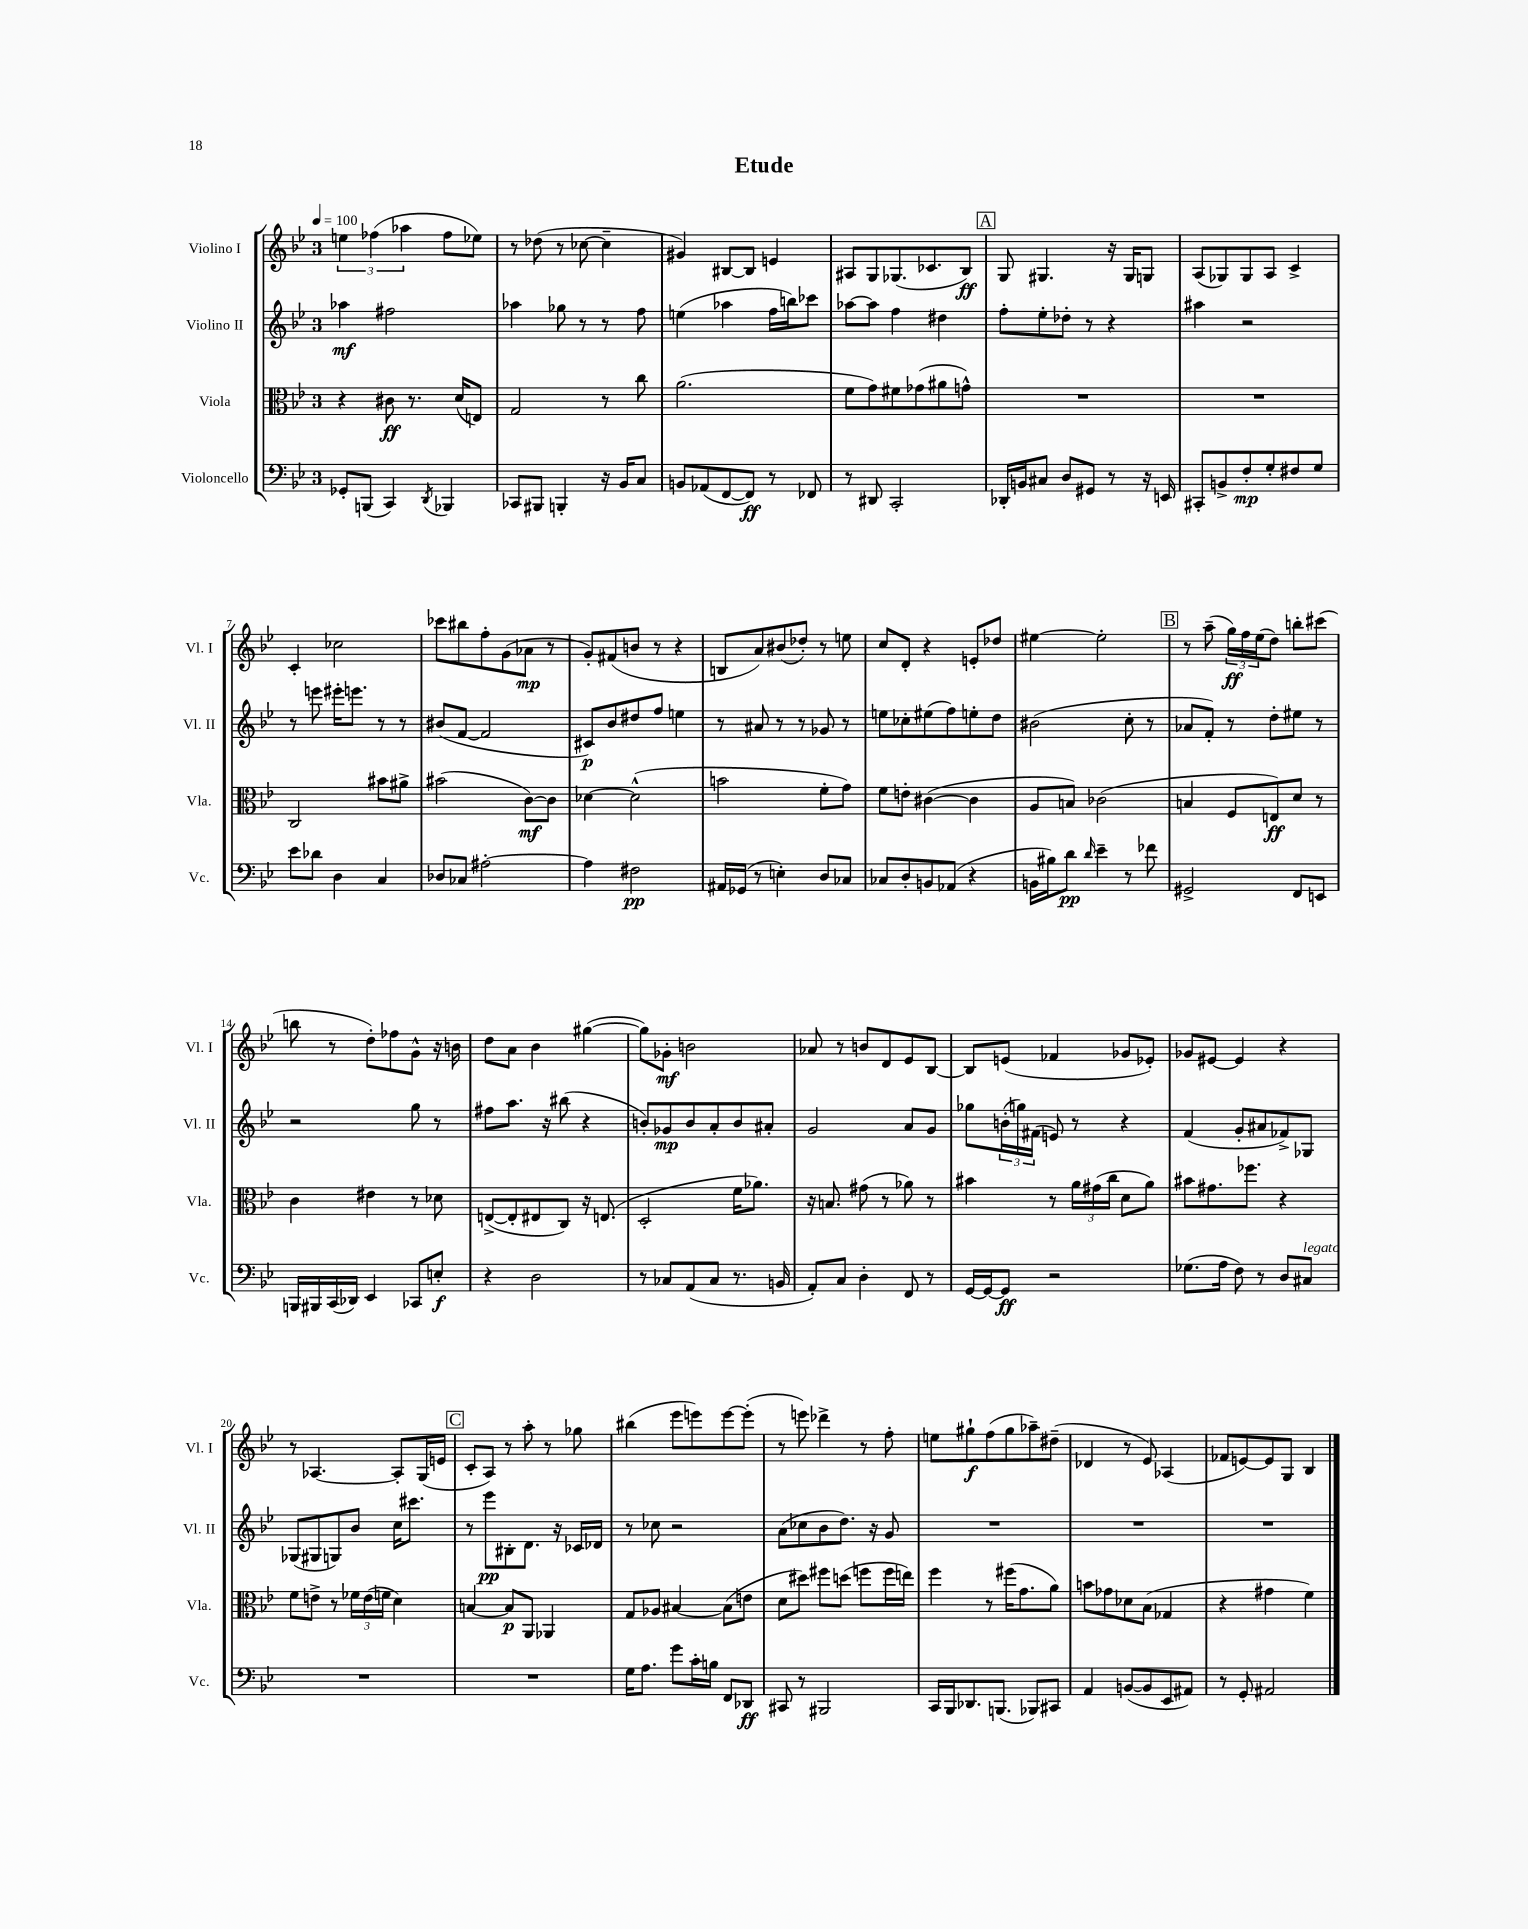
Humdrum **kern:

**kern	**kern	**kern	**kern
*staff4	*staff3	*staff2	*staff1
*clefF4	*clefC3	*clefG2	*clefG2
*k[b-e-]	*k[b-e-]	*k[b-e-]	*k[b-e-]
*M3/4	*M3/4	*M3/4	*M3/4
*MM100	*MM100	*MM100	*MM100
8GG-'/L	4r	4aa-\	6ee\
(8BBB/J	.	.	.
.	.	.	(6ff-\
4CC/)	8c#\	2ff#\	.
.	.	.	6aa-\
.	8.r	.	.
8qDD/	.	.	.
4BBB-/	.	.	8ff-\L
.	(16d/LK	.	.
.	8E/J)	.	8ee-\J)
=	=	=	=
8CC-/L	2G/	4aa-\	8r
8BBB#/J	.	.	(8dd-\
4BBB'/	.	8gg-\	8r
.	.	8r	[8cc-\
16r	8r	8r	4cc-~\]
16BB-/LK	.	.	.
8C/J	8cc\	8ff\	.
=	=	=	=
8BB/L	(2.a\	(4ee\	4g#/)
(8AA-/	.	.	.
[8FF/	.	4aa-\	[8B#/L
8FF/]J)	.	.	8B#/]J
8r	.	16ff\LL	4e/
.	.	16bb\J)	.
8FF-/	.	8ccc-\J	.
=	=	=	=
8r	8f\L	[8aa-\L	8A#/L
8DD#/	8g\)	8aa-\]J	8G/
2CC'/	8f#\	4ff\	(8.G-/
.	(8g-\	.	.
.	.	.	8.c-/
.	8a#\	4dd#\	.
.	8g^^\J)	.	8B-/J)
=	=	=	=
16DD-'/LL	2.r	8ff'\L	8G/
16BB/J	.	.	.
8C#/J	.	8ee-'\	4.G#/
8D/L	.	8dd-'\J	.
8GG#/J	.	8r	.
8r	.	4r	16r
.	.	.	16G#/LK
16r	.	.	8G/J
16EE/	.	.	.
=	=	=	=
8CC#'/L	2.r	4aa#\	(8A/L
8BB^/	.	.	8G-/)
8F'/	.	2r	8G-/
8G'/	.	.	8A/J
8F#/	.	.	4c^/
8G/J	.	.	.
=	=	=	=
8e-\L	2C/	8r	4c'/
8d-\J	.	8eee\	.
4D\	.	16eee#'\LK	2cc-\
.	.	8.eee\J	.
4C/	8b#\L	8r	.
.	8a#^\J	8r	.
=	=	=	=
8D-/L	(2b#\	(8b#/L	8ccc-\L
8C-/J	.	[8f/J	8bb#\
[2A#'\	.	2f/]	8ff'\
.	.	.	(8g\
.	[8c\L)	.	8a-\J
.	8c\]J	.	8r
=	=	=	=
4A#\]	[4d-\	8c#/L)	8g'/L)
.	.	8b-/	(8f#/
2F#\	(2d-^^\]	8dd#/	8b/J
.	.	8ff/J	8r
.	.	4ee\	4r
=	=	=	=
16AA#/LL	2b\	8r	8B/L
(16GG-/JJ	.	.	.
8r	.	8a#/	8a/)
4E'\)	.	8r	(8b#/
.	.	8r	8dd-'/J)
8D/L	8f'\L	8g-/	8r
8C-/J	8g\J)	8r	8ee\
=	=	=	=
8C-/L	8f\L	8ee\L	8cc/L
8D'/	8e'\J	8cc-'\	8d'/J
8BB/	([4c#\	(8ee#\	4r
(8AA-/J	.	8ff\)	.
4r	4c#\]	8ee'\	8e'/L
.	.	8dd\J	8dd-/J
=	=	=	=
16BB\LL	8A/L	(2b#\	[4ee#\
16B#\J)	.	.	.
8d\J	8B/J)	.	.
16qqd/	.	.	.
4e-~\	(2c-\	.	2ee#'\]
8r	.	8cc'\	.
8f-\	.	8r	.
=	=	=	=
2GG#^/	4B/	8a-/L	8r
.	.	8f'/J)	(8aa~\
.	8F/L	8r	24gg\LL)
.	.	.	24ff\
.	.	.	(24ee-\J
.	8E/)	8dd'\L	8dd\J)
8FF/L	8d/J	8ee#\J	8bb'\L
8EE/J	8r	8r	(8ccc#\J
=	=	=	=
16BBB/LL	4c\	2r	8bb\
16BBB#/	.	.	.
(16CC/	.	.	8r
16DD-/JJ)	.	.	.
4EE-/	4e#\	.	8dd'\L)
.	.	.	8ff-\
8CC-/L	8r	8gg\	8g^^\J
8E'/J	8d-\	8r	16r
.	.	.	16b\
=	=	=	=
4r	([8E^/L	8ff#\L	8dd\L
.	8E'/]	8.aa\J	8a\J
2D\	8E#/	.	4b-\
.	.	16r	.
.	8C/J)	(8bb#\	.
.	16r	4r	([4gg#\
.	(8.E/	.	.
=	=	=	=
8r	2D'/	8b'/L)	8gg#\]L)
8C-/L	.	8g-/	8g-'\J
(8AA/	.	8b/	2b\
8C-/J	.	8a'/	.
8.r	16f\LK	8b/	.
.	8.a-\J)	.	.
.	.	8a#'/J	.
16BB/	.	.	.
=	=	=	=
8AA'/L)	16r	2g/	8a-/
.	8.B/	.	.
8C/J	.	.	8r
4D'\	(8g#\	.	8b/L
.	8r	.	8d/
8FF/	8a-\)	8a/L	8e-/
8r	8r	8g/J	[8B-/J
=	=	=	=
[16GG/LL	4b#\	8gg-\L	8B-/]L
16GG/_J	.	.	.
8GG/]J	.	(24b'\L	(8e/J
.	.	24gg\)	.
.	.	(24f#\JJ	.
2r	8r	8e/)	4f-/
.	24a\LL	8r	.
.	(24g#\	.	.
.	24cc\JJ	.	.
.	8d\L	4r	8g-/L
.	8a\J)	.	8e-'/J)
=	=	=	=
(8.G-\L	8b#\L	(4f/	8g-/L
.	8.g#\	.	[8e#/J
16A\Jk	.	.	.
8F\)	.	8g'/L	4e#/]
.	8.ff-\J	.	.
8r	.	8a#/	.
8D/L	4r	8f-^/)	4r
8C#/J	.	8G-/J	.
=	=	=	=
2.r	8f\L	(8G-/L	8r
.	8e^\J	8G#/	[4.A-/
.	8r	8G/)	.
.	24f-\LL	8b-/J	.
.	(24e\	.	.
.	24f\JJ	.	.
.	4d\)	16cc\LK	8A-'/]L
.	.	8.ccc#\J	.
.	.	.	(16G/L
.	.	.	16e/JJ
=	=	=	=
2.r	[4B/	8r	8c'/L
.	.	8eee-\L	8A/J)
.	8B/]L	8B#'\	8r
.	8AA/J	8.d\J	8aa'\
.	4AA-/	.	8r
.	.	16r	.
.	.	16c-/LL	8gg-\
.	.	16d-/JJ	.
=	=	=	=
16G\LK	8G/L	8r	(4bb#\
8.A\J	.	.	.
.	8A-/J	8cc-\	.
8g\L	[4B#/	2r	8eee-\L
16c'\L	.	.	8eee\)
16B\JJ	.	.	.
8FF/L	(8B#\]L	.	[8eee\
8DD-/J	8e\J	.	(8eee'\]J
=	=	=	=
8CC#/	8d\L	(8a\L	8r
8r	8dd#\J)	8cc-\	8eee\)
2BBB#/	8ff#\L	8b-\	4ddd-^\
.	(8dd\J	8.dd\J)	.
.	8ff\L	.	8r
.	.	16r	.
.	16ff\L	8g/	8ff'\
.	16ee\JJ)	.	.
=	=	=	=
16CC/LL	4ff\	2.r	8ee\L
16BBB-/J	.	.	.
8.DD-/	.	.	8gg#`\
.	8r	.	(8ff\
(8.BBB/J	.	.	.
.	(16ff#\LK	.	8gg#\
.	8.g\	.	.
8BBB-/L)	.	.	8aa-~\)
8CC#/J	8a\J)	.	(8dd#~\J
=	=	=	=
4AA/	8b\L	2.r	4d-/
.	8g-\	.	.
([8BB/L	8d-\	.	8r
8BB/]	(8B-\J	.	8e-/)
8EE-/	4G-/	.	(4A-/
8AA#/J)	.	.	.
=	=	=	=
8r	4r	2.r	8f-/L
8GG'/	.	.	[8e/)
2AA#/	4g#\	.	8e/]
.	.	.	8G/J
.	4f\)	.	4B-/
==	==	==	==
*-	*-	*-	*-
